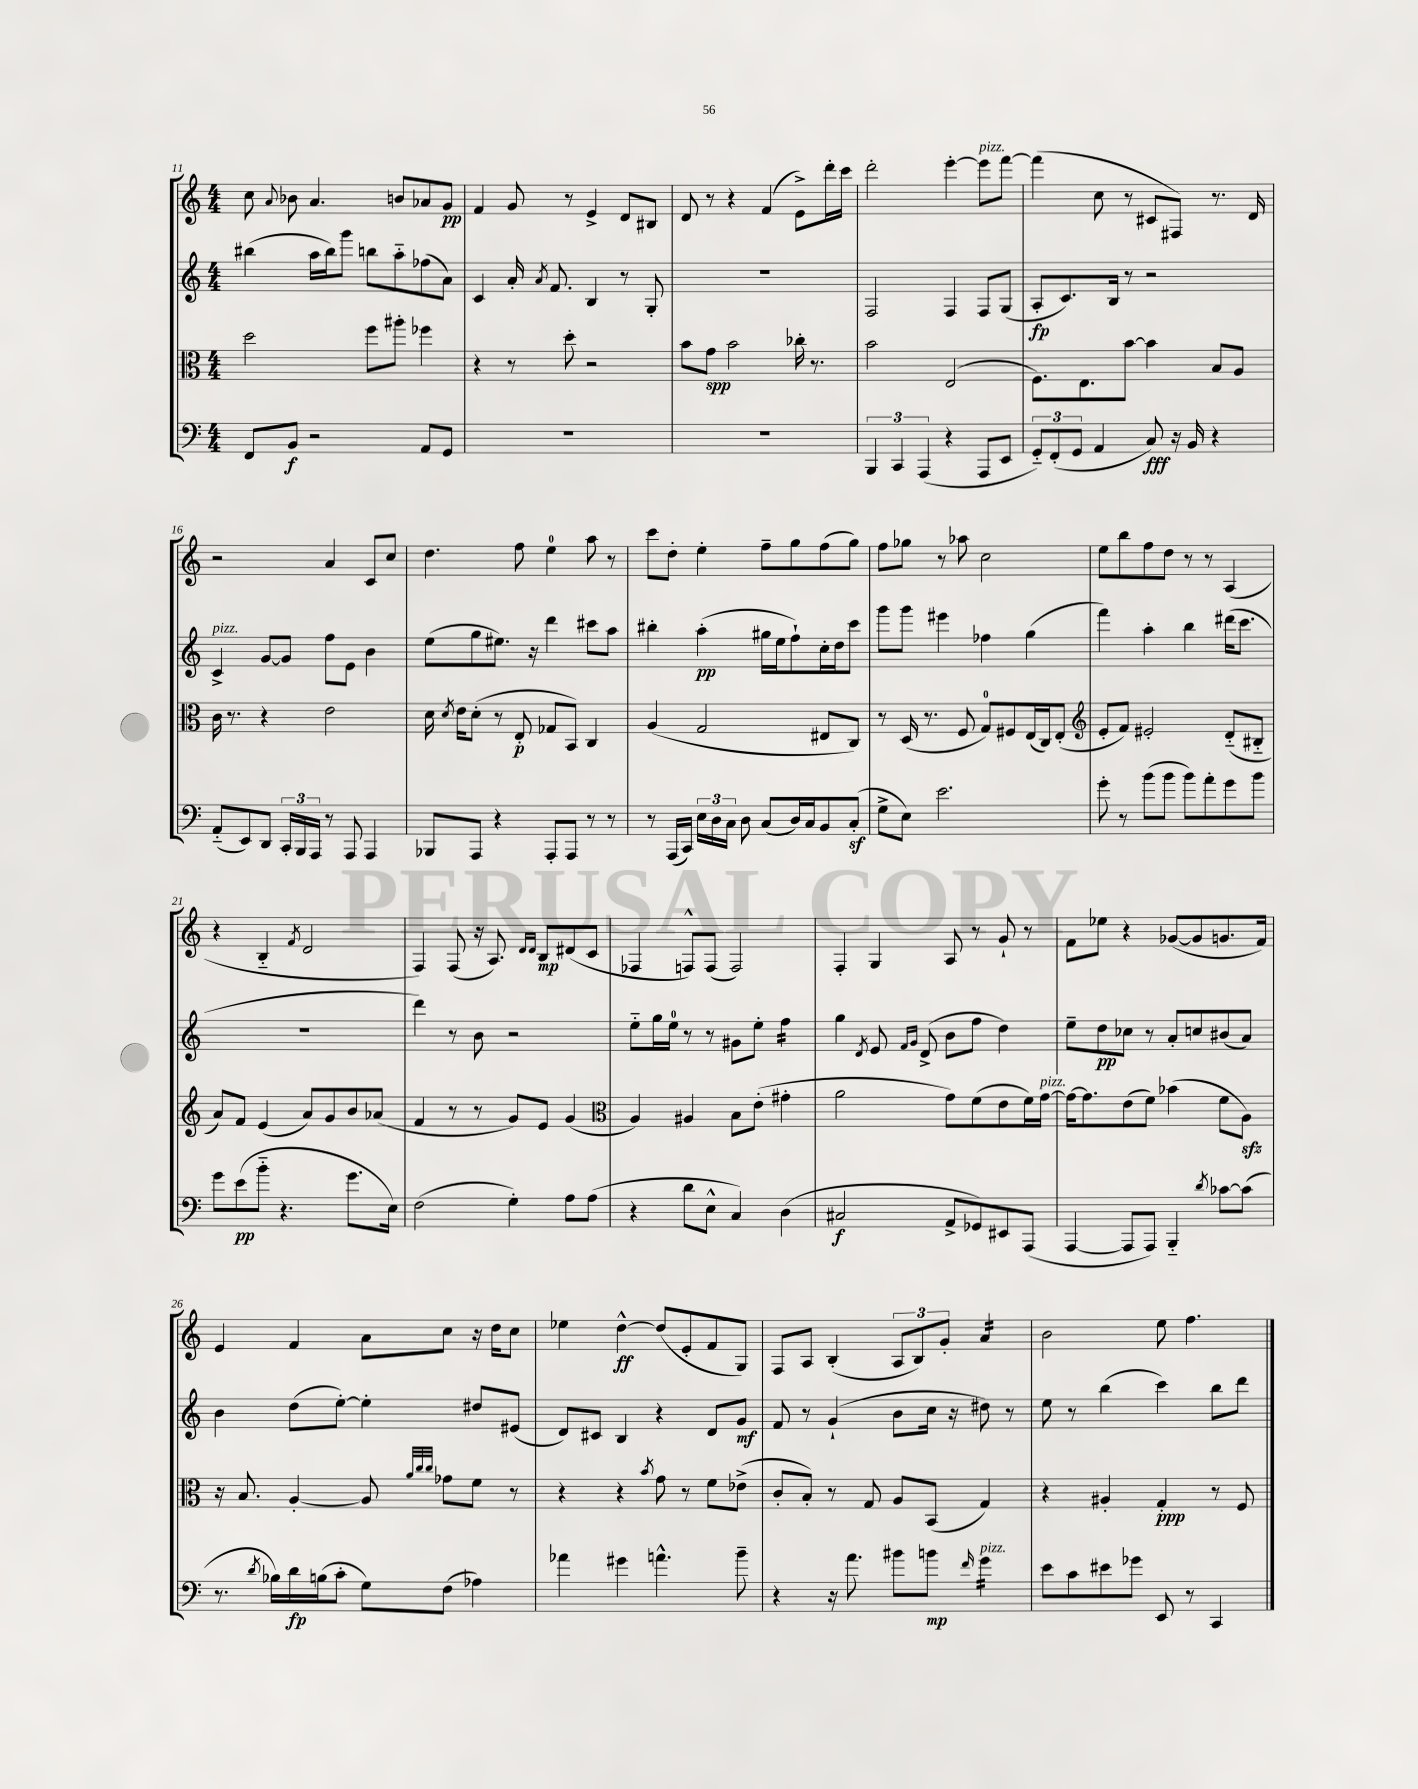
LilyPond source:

<<
\new StaffGroup <<
\new Staff = "s0" {
    \clef treble \key c \major \numericTimeSignature \time 4/4
    \autoBeamOff c''8 \appoggiatura { a'8 } bes'8 a'4. b'8[ aes'8 g'8]\pp |
    f'4 g'8 r8 e'4-> d'8[ bis8] |
    d'8 r8 r4 f'4( e'8[->) d'''16-. c'''16] |
    d'''2-. e'''4~-. e'''8[^\markup { \italic "pizz." } f'''8]~ |
    f'''4( c''8 r8 cis'8[ fis8]) r8. d'16 |
    r2 a'4 c'8[ c''8] |
    d''4. f''8 e''4-0 a''8 r8 |
    c'''8[ d''8]-. e''4-. f''8[-- g''8 f''8( g''8]) |
    f''8[ ges''8] r8 aes''8 c''2 |
    e''8[ b''8 f''8 d''8] r8 r8 a4( |
    r4 b4-_ \acciaccatura { f'8 } d'2 |
    f4) f8( r16 a8.) \grace { d'16[ d'16] } b8[\mp dis'8( c'8] |
    fes4 f8[-^) f8]( f2) |
    f4-. g4 a8 r8 g'8-! r8 |
    f'8[ ees''8] r4 ges'8[~( ges'8 g'8. f'16]) |
    e'4 f'4 a'8[ c''8] r16 d''16[ c''8] |
    ees''4 d''4~-^\ff d''8[( e'8-. f'8 g8]) |
    f8[ a8] b4-.( \tuplet 3/2 { a8[ b8) g'8]-. } a'4:16 |
    b'2 e''8 f''4. \bar "|." |
}
\new Staff = "s1" {
    \clef treble \key c \major \numericTimeSignature \time 4/4
    \autoBeamOff bis''4( a''16[ bis''16) g'''8] b''8[ a''8-_ fes''8( a'8]) |
    c'4 a'16-. \acciaccatura { a'8 } f'8. b4 r8 g8-. |
    R1 |
    f2 f4 f8[ g8]( |
    a8[-.\fp c'8.) b16] r8 r2 |
    c'4->^\markup { \italic "pizz." } g'8[~ g'8] f''8[ e'8] b'4 |
    e''8[( g''8 eis''8.]) r16 d'''4 cis'''8[ a''8] |
    bis''4-. a''4-.\pp( gis''16[ e''16 f''8-!) c''16-. d''16 c'''8] |
    g'''8[ g'''8] eis'''4 fes''4 g''4( |
    f'''4) a''4-. b''4 dis'''16[( c'''8.] |
    R1 |
    d'''4) r8 b'8 r2 |
    e''8[-_ g''16 e''16]-0 r8 r8 gis'8[ e''8]-. f''4:16 |
    g''4 \acciaccatura { d'8 } e'8 \grace { f'16[ g'16] } d'8->( b'8[ f''8] d''4) |
    e''8[-- d''8\pp ces''8] r8 a'8[-. c''8 bis'8( a'8]) |
    b'4 d''8[( e''8]~-.) e''4-. dis''8[ eis'8]( |
    d'8[) cis'8] b4 r4 d'8[ g'8]\mf |
    f'8 r8 g'4-!( b'8[ c''16] r16 dis''8) r8 |
    e''8 r8 b''4( c'''4) b''8[ d'''8] \bar "|." |
}
\new Staff = "s2" {
    \clef alto \key c \major \numericTimeSignature \time 4/4
    \autoBeamOff d''2 f''8[ ais''8]-. fes''4 |
    r4 r8 d''8-. r2 |
    b'8[ g'8]\spp b'2 ces''16-. r8. |
    b'2 e2( |
    f8.[) e8. b'8]~ b'4 b8[ a8] |
    c'16 r8. r4 e'2 |
    d'16 \acciaccatura { d'8 } e'16[ d'8]-.( r8 e8-.\p ges8[ b,8]) c4 |
    a4( g2 eis8[ c8]) |
    r8 d16( r8. f8 g8[-0) fis8 e16( c16) e8]-.( |
    \clef treble e'8[-. f'8]) eis'2-. d'8[-_( bis8]-_ |
    a'8[) f'8] e'4( a'8[) g'8 b'8 aes'8]( |
    f'4 r8 r8 g'8[) e'8] g'4( |
    \clef alto a4) ais4 b8[ e'8]-.( gis'4-. |
    a'2 g'8[) f'8( e'8 f'16) g'16]~^\markup { \italic "pizz." } |
    g'16[~ g'8. e'8( f'8]) bes'4( f'8[ a8]\sfz) |
    r16 b8. a4~-. a8 \grace { a'32[ c''32 c''32] } ges'8[ f'8] r8 |
    r4 r4 \acciaccatura { b'8 } g'8 r8 f'8[ ees'8]->( |
    c'8[-. b8]-.) r8 g8 a8[ b,8]( g4) |
    r4 ais4-. g4-.\ppp r8 f8 \bar "|." |
}
\new Staff = "s3" {
    \clef bass \key c \major \numericTimeSignature \time 4/4
    \autoBeamOff f,8[ b,8]\f r2 a,8[ g,8] |
    R1 |
    R1 |
    \tuplet 3/2 { b,,4 c,4 a,,4( } r4 a,,8[ e,8] |
    \tuplet 3/2 { g,8[-_) f,8-.( g,8] } a,4 c8\fff) r16 b,16 r4 |
    a,8[-_( e,8) d,8] \tuplet 3/2 { c,16[-. b,,16 a,,16] } r8 a,,8 a,,4 |
    bes,,8[ a,,8] r4 a,,8[-. a,,8] r8 r8 |
    r8 a,,16[( c,16]) \tuplet 3/2 { e16[ d16 c16] } d8 c8[( d16) c16 b,8 c8]-.\sf( |
    g8[-> e8]) e'2. |
    g'8-. r8 b'8[( b'8] b'8[) a'8-. g'8 b'8] |
    g'8[ e'8\pp( b'8]-_ r4. g'8.[ e16]) |
    f2( g4-.) a8[ a8]( |
    r4 d'8[ e8]-^ c4) d4( |
    cis2\f a,8[-> ges,8) eis,8 a,,8]( |
    a,,4~ a,,8[ a,,8]) b,,4-_ \acciaccatura { d'8 } ces'8[~ ces'8]( |
    r8. \acciaccatura { d'8 } bes16[) d'16\fp b16( c'8]-. g8[) f8]( aes4) |
    aes'4 gis'4 a'4.-^ b'8-- |
    r4 r16 a'8. bis'8[ b'8]\mp \grace { f'16 } g'4:16^\markup { \italic "pizz." } |
    e'8[ c'8 eis'8 ges'8] e,8 r8 c,4 \bar "|." |
}
>>
>>
\layout { \context { \Score currentBarNumber = #11 } }
